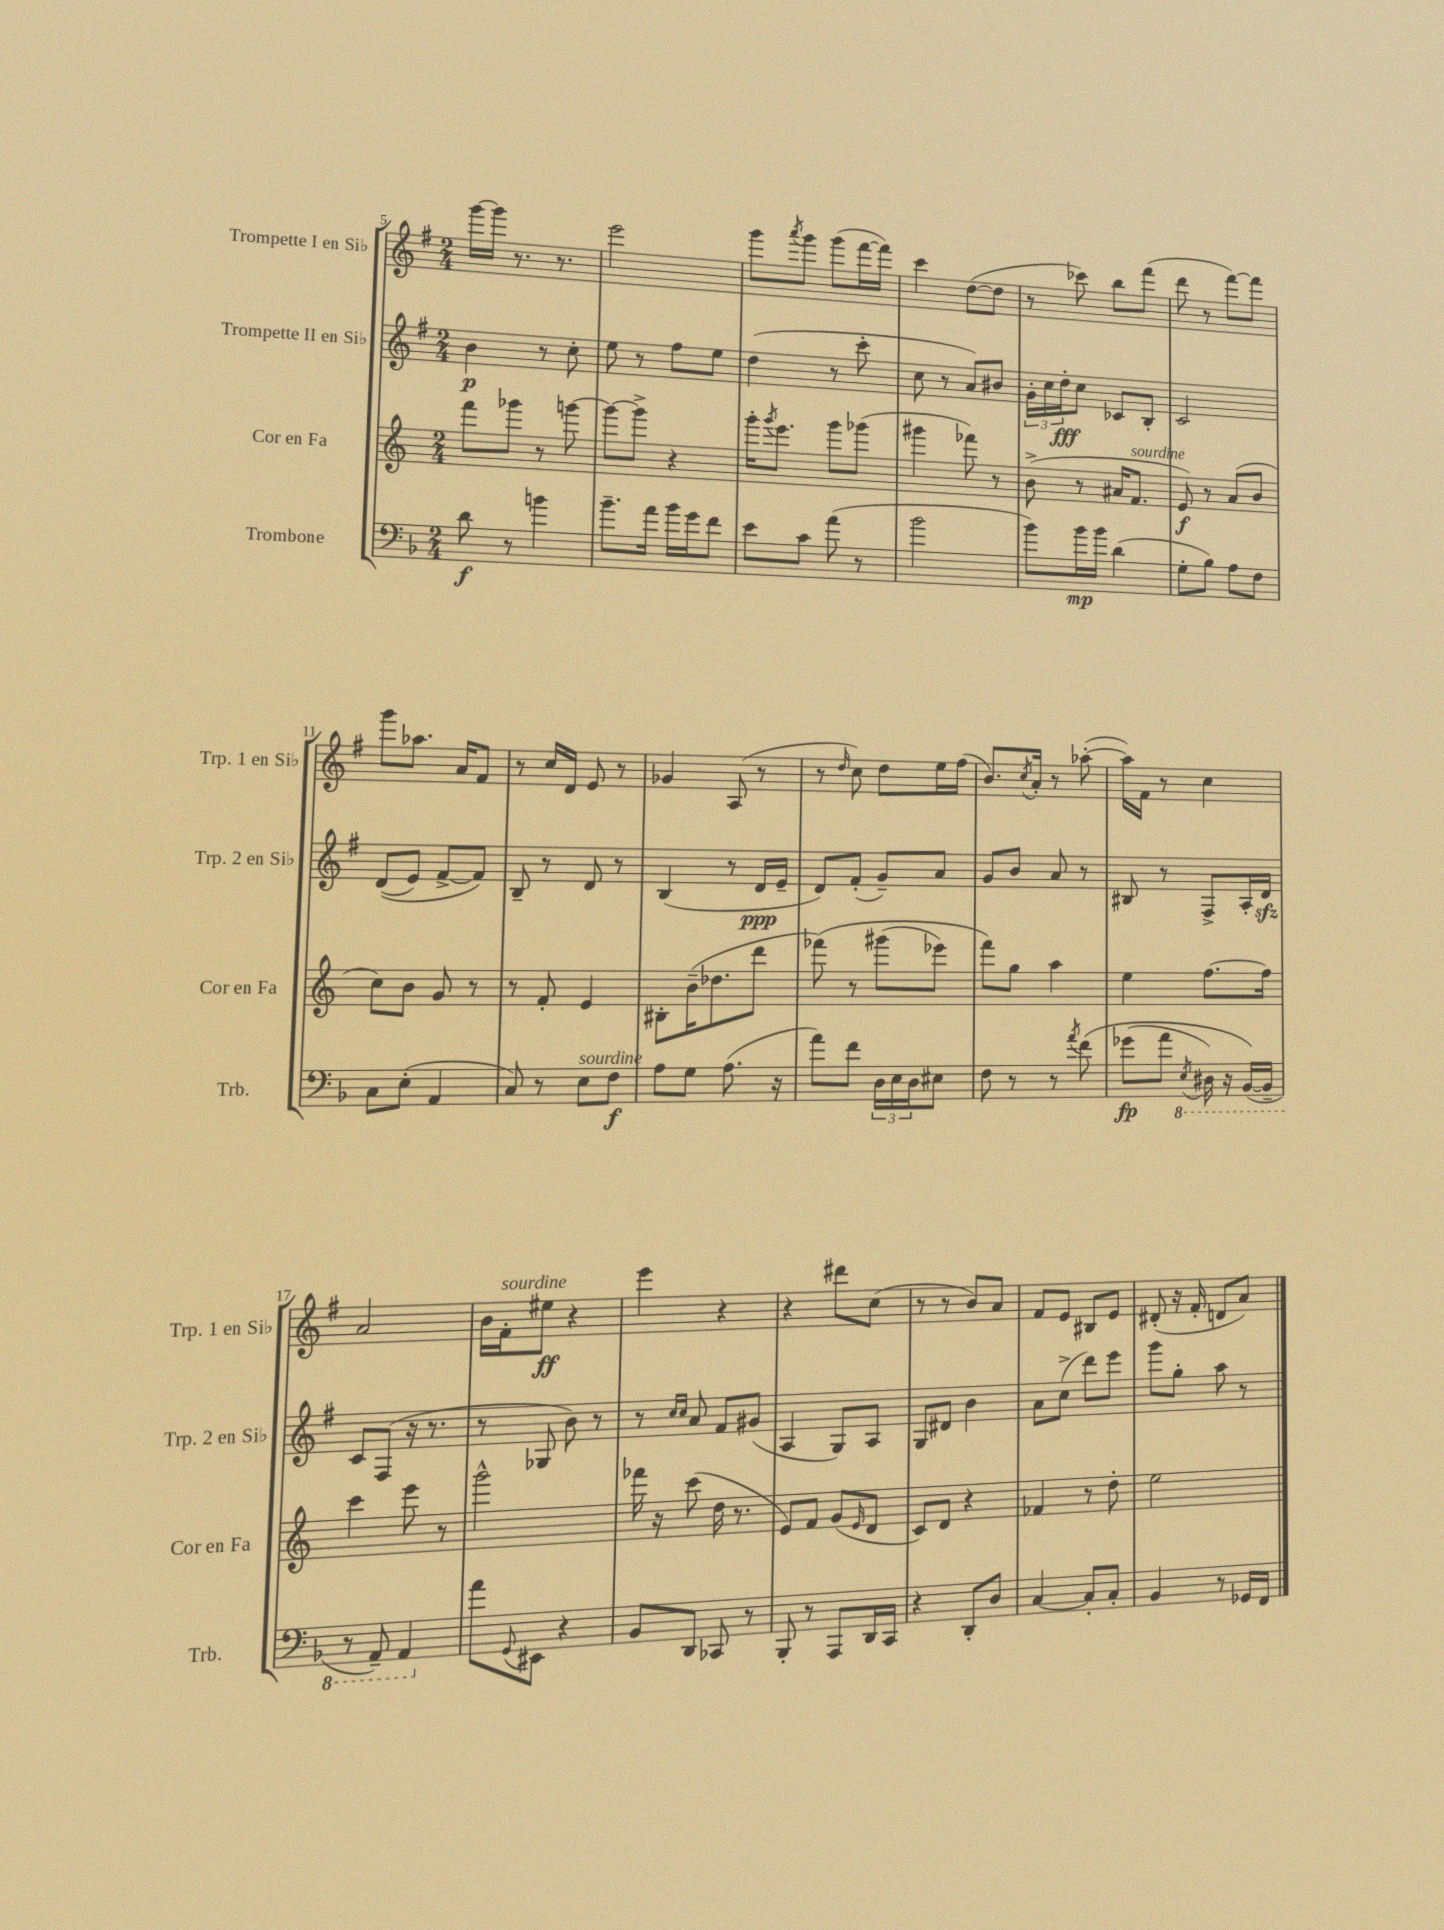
<<
\new StaffGroup <<
\new Staff = "s0" \with { instrumentName = "Trompette I en Sib" shortInstrumentName = "Trp. 1 en Sib" } {
    \clef treble \key g \major \numericTimeSignature \time 2/4
    g'''16~ g'''16 r8. r8. |
    e'''2 |
    g'''8 \acciaccatura { a'''8 } g'''8 g'''8( fis'''16~ fis'''16) |
    c'''4 d''8~( d''8 |
    r8 ces'''8) b''8 fis'''8( |
    d'''8 r8 fis'''8~) fis'''8 |
    g'''8 aes''8. a'16 fis'8 |
    r8 c''16 d'16 e'8 r8 |
    ges'4 a8( r8 |
    r8 \grace { d''16 } c''8) d''8 e''16 fis''16( |
    b'8.) \acciaccatura { c''8 } a'16-. r8 aes''8~-.( |
    aes''16) fis'16 r8 c''4 |
    a'2 |
    b'16 fis'16-.^\markup { \italic "sourdine" } eis''8\ff r4 |
    e'''4 r4 |
    r4 dis'''8 c''8( |
    r8 r8 b'8) a'8 |
    fis'8 e'8 bis8 e'8 |
    dis'8-.( r16 fis'16-. d'8 a'8) \bar "|." |
}
\new Staff = "s1" \with { instrumentName = "Trompette II en Sib" shortInstrumentName = "Trp. 2 en Sib" } {
    \clef treble \key g \major \numericTimeSignature \time 2/4
    b'4\p r8 c''8-. |
    e''8 r8 fis''8 e''8 |
    d''4( r8 c'''8-. |
    c''8 r8 a'8) bis'8 |
    \tuplet 3/2 { g'16-. c''16 d''16-.\fff } c''8 ces'8 b8-. |
    c'2 |
    d'8(\( e'8) fis'8~-> fis'8\) |
    b8-- r8 d'8 r8 |
    b4( r8 d'16\ppp e'16-- |
    d'8) fis'8-.( g'8--) a'8 |
    g'8 b'8 a'8 r8 |
    bis8 r8 fis8-> a16-. d'16\sfz |
    c'8 fis8( r16 r8. |
    r8 ges8 b'8) r8 |
    r8 \grace { c''16 c''16 } a'8 fis'8 gis'8( |
    a4 g8) a8 |
    g8 dis'8 b'4 |
    a'8 c''8->( d'''8) e'''8 |
    g'''8 g''8-. a''8 r8 \bar "|." |
}
\new Staff = "s2" \with { instrumentName = "Cor en Fa" shortInstrumentName = "Cor en Fa" } {
    \clef treble \key c \major \numericTimeSignature \time 2/4
    f'''8 ges'''8 r8 g'''8~ |
    g'''8~ g'''8-> r4 |
    g'''16-. \acciaccatura { g'''8 } e'''8. g'''8 ges'''8( |
    gis'''4 fes'''8) r8 |
    b'8->( r8 ais'16 f'8.^\markup { \italic "sourdine" } |
    e'8\f) r8 a'8( b'8 |
    c''8) b'8 g'8 r8 |
    r8 f'8-. e'4 |
    bis8-. b'16--( des''8. d'''8 |
    fes'''8)\( r8 gis'''8( ees'''8) |
    f'''8\) g''8 a''4 |
    e''4 f''8.~ f''16 |
    c'''4 e'''8 r8 |
    g'''2-^ |
    fes'''16 r16 c'''8( d''16 r8. |
    e'8) f'8 g'8( \grace { e'16 } d'8 |
    c'8) d'8 r4 |
    fes'4 r8 d''8-. |
    e''2 \bar "|." |
}
\new Staff = "s3" \with { instrumentName = "Trombone" shortInstrumentName = "Trb." } {
    \clef bass \key f \major \numericTimeSignature \time 2/4
    d'8\f r8 b'4 |
    bes'8.-- a'16 bes'16 g'16 f'8 |
    e'8 c'8 a'8( r8 |
    bes'2 |
    bes'8) bes'16\mp bes'16 d'4( |
    g8-. bes8) a8 f8 |
    c8 e8-.( a,4 |
    c8) r8 e8^\markup { \italic "sourdine" } f8\f |
    a8 g8 a8.( r16 |
    a'8) f'8 \tuplet 3/2 { d16 e16 d16 } eis8 |
    f8 r8 r8 \acciaccatura { a'8 } f'8\( |
    ges'8\fp( a'8 \ottava #-1 \acciaccatura { e,8 } dis,16) r16 bes,,16~(\) bes,,16-- |
    r8 a,,8--) a,,4 \ottava #0 |
    a'8 \appoggiatura { g,8 } eis,8 r4 |
    bes,8 d,8 ces,8 r8 |
    bes,,8-. r8 a,,8 d,16 c,16 |
    r4 d,8-. d8 |
    c4~ c8-. c8-. |
    bes,4 r8 ges,16 f,16 \bar "|." |
}
>>
>>
\layout { \context { \Score currentBarNumber = #5 } }
